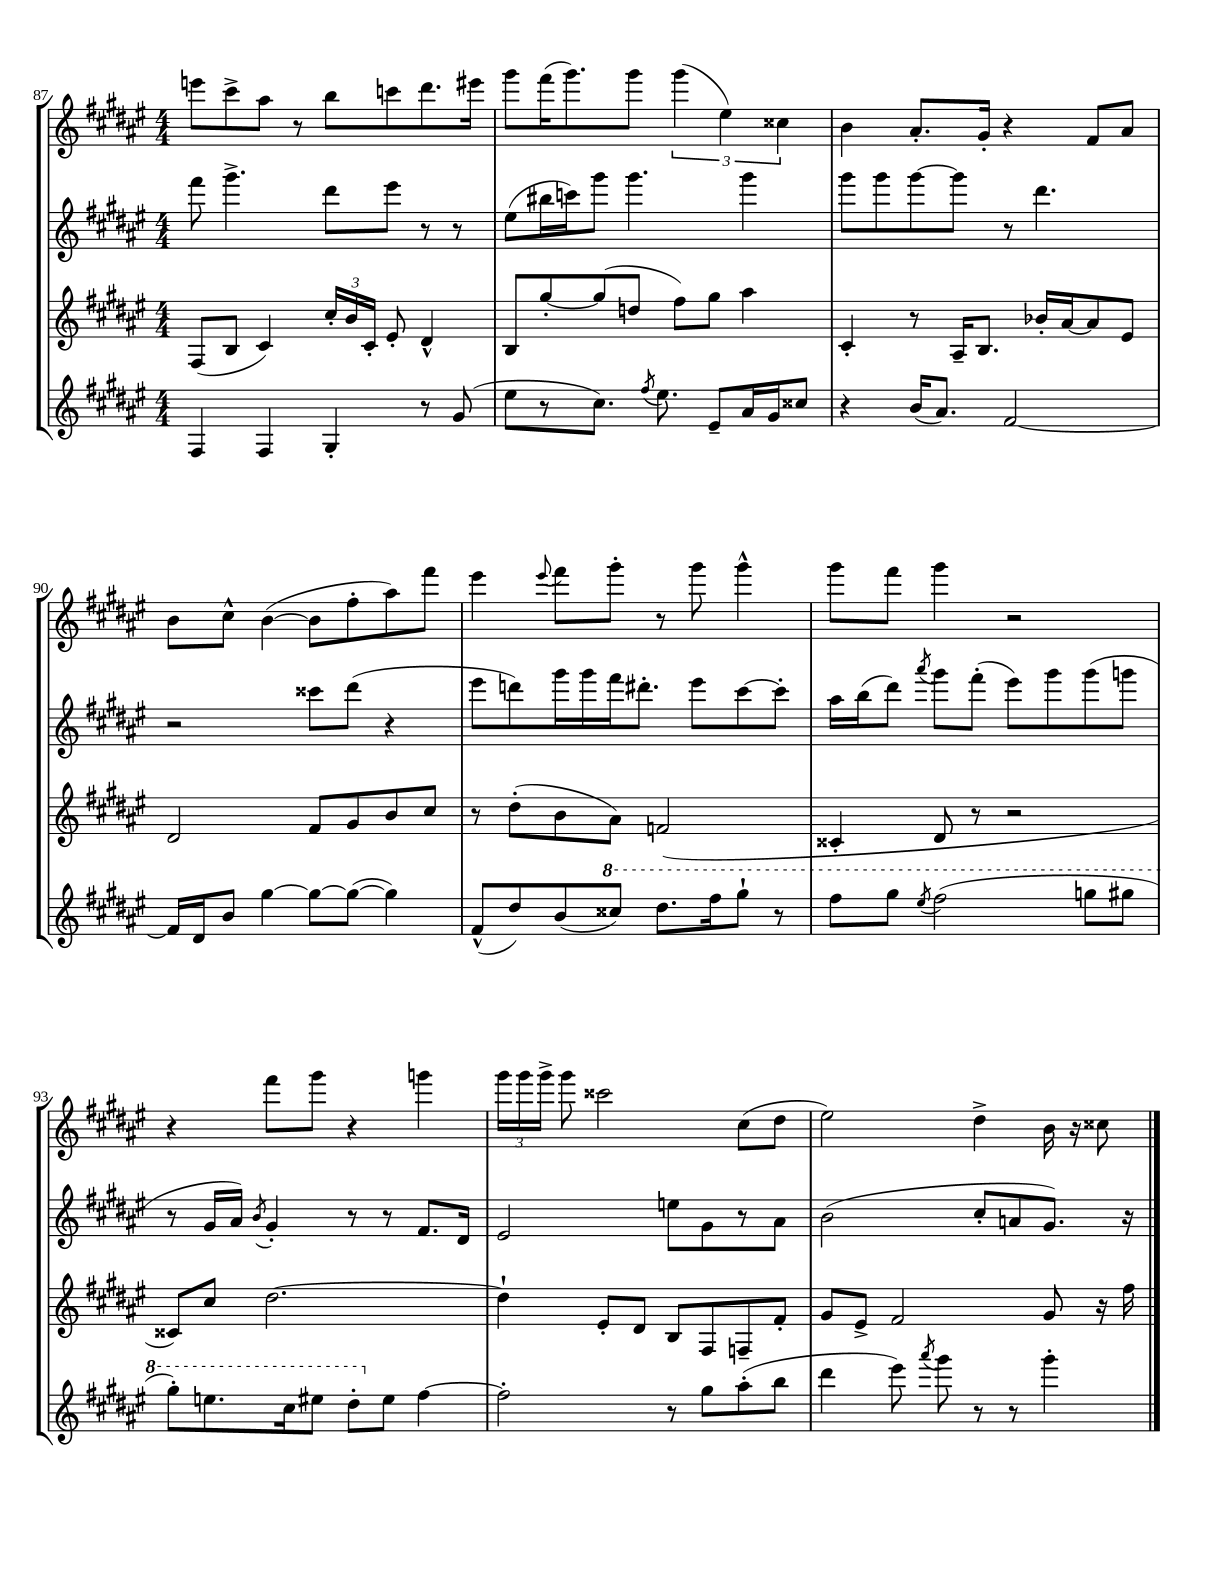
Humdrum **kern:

**kern	**kern	**kern	**kern
*part4	*part3	*part2	*part1
*staff4	*staff3	*staff2	*staff1
*clefG2	*clefG2	*clefG2	*clefG2
*k[f#c#g#d#a#e#]	*k[f#c#g#d#a#e#]	*k[f#c#g#d#a#e#]	*k[f#c#g#d#a#e#]
*M4/4	*M4/4	*M4/4	*M4/4
=87	=87	=87	=87
4F#/	(8F#/L	8fff#\	8eeen\L
.	8B/J	4.ggg#^\	8ccc#^\
4F#/	4c#/)	.	8aa#\J
.	.	.	8r
4G#'/	24cc#'/LL	8ddd#\L	8bb\L
.	24b/	.	.
.	24c#'/JJ	.	.
.	8e#'/	8eee#\J	8cccn\
8r	4d#^^/	8r	8.ddd#\
(8g#/	.	8r	.
.	.	.	16eee#X\Jk
=88	=88	=88	=88
8ee#\L	8B/L	(8ee#\L	8ggg#\L
8r	[8gg#'/	16bb#X\L	(16fff#\K
.	.	16cccn\J)	8.ggg#\)
8.cc#\J)	(8gg#/]	8ggg#\J	.
.	8ddn/J	4.ggg#\	8ggg#\J
8qff#/	.	.	.
8.ee#\	.	.	.
.	8ff#\L)	.	(6ggg#\
8e#~/L	8gg#\J	.	.
.	.	.	6ee#\)
16a#/L	4aa#\	4ggg#\	.
16g#/J	.	.	.
.	.	.	6cc##X\
8cc##X/J	.	.	.
=89	=89	=89	=89
4r	4c#'/	8ggg#\L	4b\
.	.	8ggg#\	.
(16b/KL	8r	[8ggg#\	8.a#'/L
8.a#/J)	.	.	.
.	16A#~/KL	8ggg#\J]	.
.	8.B/J	.	16g#'/Jk
[2f#/	.	8r	4r
.	16b-X'/LL	4.ddd#\	.
.	[16a#/J	.	.
.	8a#/]	.	8f#/L
.	8e#/J	.	8a#/J
!!LO:LB:g=z
=90	=90	=90	=90
16f#/LL]	2d#/	2r	8b\L
16d#/J	.	.	.
8b/J	.	.	8cc#^^\J
[4gg#\	.	.	([4b\
8gg#\L_	8f#/L	8ccc##X\L	8b\L]
(8gg#\J_	8g#/	(8ddd#\J	8ff#'\
4gg#\])	8b/	4r	8aa#\)
.	8cc#/J	.	8fff#\J
=91	=91	=91	=91
(8f#^^/L	8r	8eee#\L	4eee#\
8dd#/)	(8dd#'\L	8dddn\)	.
.	.	.	8qqeee#/
(8b/	8b\	16ggg#\L	8fff#\L
.	.	16ggg#\	.
*8va	*	*	*
8ccc##X/J)	8a#\J)	16fff#\J	8ggg#'\J
.	.	8.ddd#X'\J	.
8.ddd#\L	(2fn/	.	8r
.	.	8eee#\L	8ggg#\
16fff#\k	.	.	.
8ggg#`\J	.	[8ccc#\	4ggg#^^\
8r	.	8ccc#'\J]	.
=92	=92	=92	=92
8fff#\L	4c##X'/	16aa#\LL	8ggg#\L
.	.	(16bb\J	.
8ggg#\J	.	8ddd#\J)	8fff#\J
8qeee#/	.	8qaaa#/	.
(2fff#\	8d#/	8ggg#\L	4ggg#\
.	8r	(8fff#'\J	.
.	2r	8eee#\L)	2r
.	.	8ggg#\	.
8gggn\L	.	(8ggg#\	.
8ggg#X\J	.	8gggn\J	.
!!LO:LB:g=z
=93	=93	=93	=93
8ggg#'\L)	8c##X/L)	8r	4r
8.eeen\	8cc#/J	16g#/LL	.
.	.	16a#/JJ)	.
.	.	8qb/	.
.	[2.dd#\	4g#'/	8fff#\L
16ccc#\k	.	.	.
8eee#X\J	.	.	8ggg#\J
8ddd#'\L	.	8r	4r
*X8va	*	*	*
8ee#\J	.	8r	.
[4ff#\	.	8.f#/L	4gggn\
.	.	16d#/Jk	.
=94	=94	=94	=94
2ff#'\]	4dd#`\]	2e#/	24ggg#\LL
.	.	.	24ggg#\
.	.	.	24ggg#^\JJ
.	.	.	8ggg#\
.	8e#'/L	.	2ccc##X\
.	8d#/J	.	.
8r	8B/L	8een\L	.
8gg#\L	8F#/	8g#\	.
(8aa#'\	8Fn~/	8r	(8cc#\L
8bb\J	8f#'/J	8a#\J	8dd#\J
=95	=95	=95	=95
4ddd#\	8g#/L	(2b\	2ee#\)
.	8e#^/J	.	.
8eee#\)	2f#/	.	.
8qaaa#/	.	.	.
8ggg#\	.	.	.
8r	.	8cc#'/L	4dd#^\
8r	.	8an/	.
4ggg#'\	8g#/	8.g#/J)	16b\
.	.	.	16r
.	16r	.	8cc##X\
.	16ff#\	16r	.
==	==	==	==
*-	*-	*-	*-
